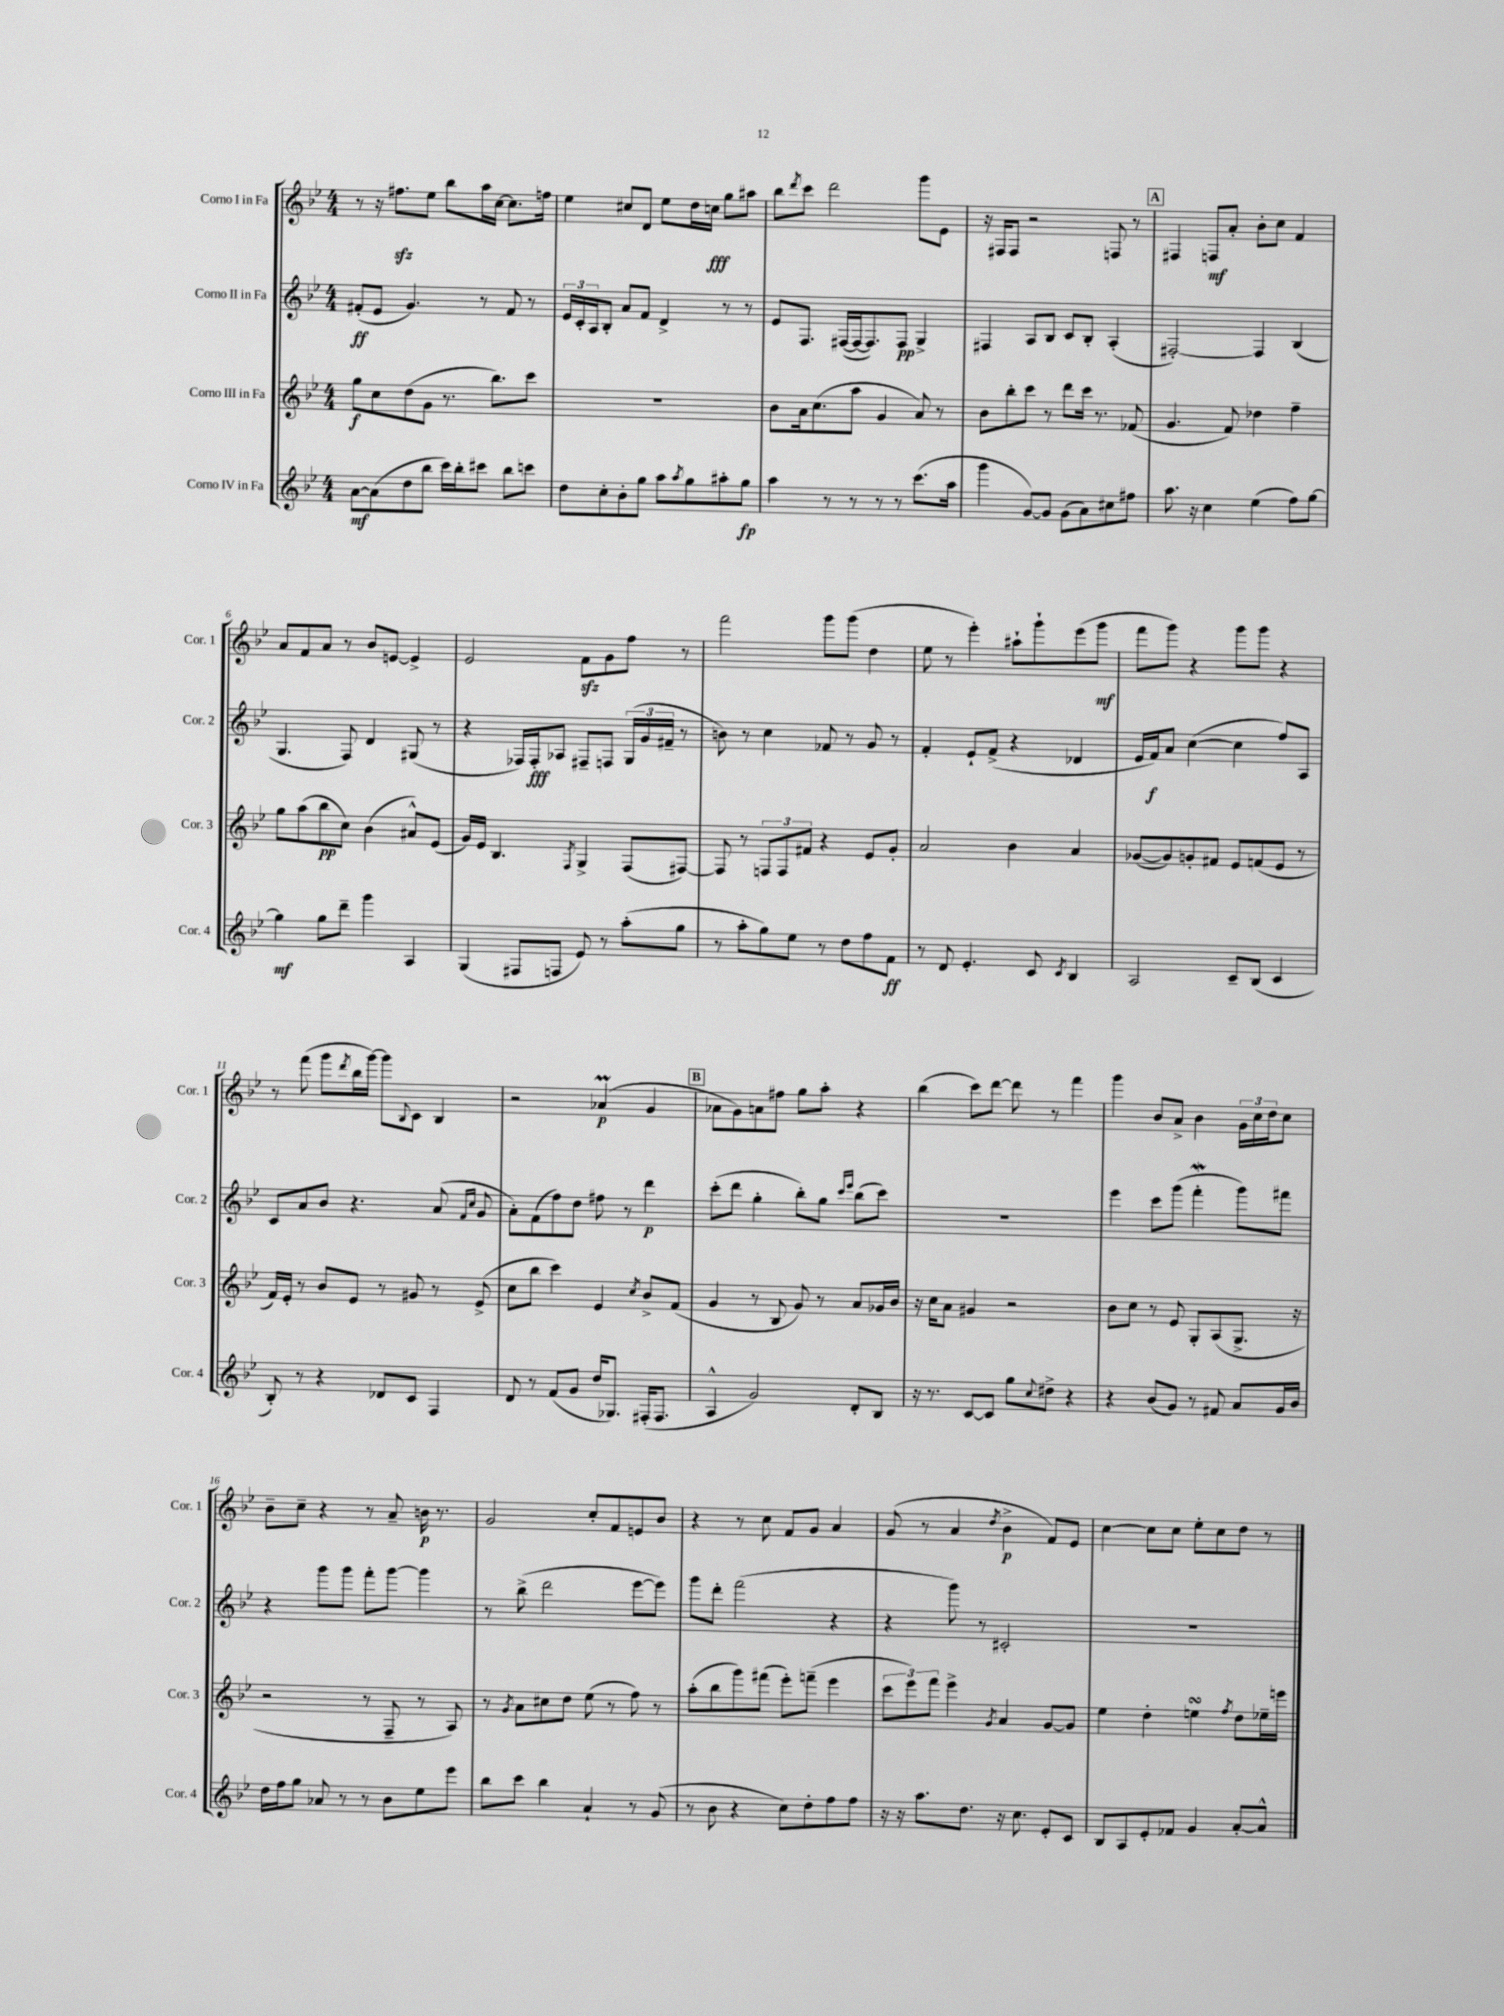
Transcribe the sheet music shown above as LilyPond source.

<<
\new StaffGroup <<
\new Staff = "s0" \with { instrumentName = "Corno I in Fa" shortInstrumentName = "Cor. 1" } {
    \clef treble \key bes \major \numericTimeSignature \time 4/4
    r8 r16 fis''8.\sfz ees''8 bes''8 a''16 c''16~ c''8. f''16 |
    ees''4 cis''8 d'8 ees''8 d''16 c''16\fff g''8 ais''8 |
    bes''8 \acciaccatura { d'''8 } c'''8 d'''2 g'''8 ees'8 |
    r16 fis16 fis8 r2 f8 r8 |
    \mark \markup { \box "A" } fis4 f8\mf a'8-. bes'8-. c''8 f'4 |
    a'8 f'8 a'8 r8 bes'8 e'8~ e'4-> |
    ees'2 f'8\sfz g'8 f''8 r8 |
    f'''2 g'''8 g'''8( d''4 |
    ees''8 r8 ees'''4-.) ais''8-! g'''8-! ees'''8( g'''8\mf |
    f'''8 g'''8) r4 g'''8 g'''8 r4 |
    r8 f'''8( g'''8 \acciaccatura { d'''8 } bes''16 g'''16~) g'''8 \appoggiatura { bes8 } c'8 bes4 |
    r2 aes'4\prall\p( g'4 |
    \mark \markup { \box "B" } aes'8 g'8) a'8 fis''8 g''8 a''8-. r4 |
    bes''4( c'''8) d'''8~ d'''8 r8 f'''4 |
    g'''4 bes'8 a'8-> bes'4 \tuplet 3/2 { g'16 c''16 d''16 } c''8 |
    bes'8-- c''8-- r4 r8 a'8-- b'16\p r8. |
    g'2 c''8-. f'8 e'8 bes'8 |
    r4 r8 c''8 f'8 g'8 a'4 |
    g'8( r8 a'4 \acciaccatura { d''8 } bes'4->\p f'8) ees'8 |
    c''4~ c''8 c''8 ees''8-. c''8 d''8 r8 \bar "|." |
}
\new Staff = "s1" \with { instrumentName = "Corno II in Fa" shortInstrumentName = "Cor. 2" } {
    \clef treble \key bes \major \numericTimeSignature \time 4/4
    fis'8-.\ff( ees'8 g'4.) r8 fis'8 r8 |
    \tuplet 3/2 { ees'16 c'16-. a16 } bes8-. a'8 f'8 d'4-> r8 r8 |
    ees'8 f8. fis16~( fis16~ fis8.) fis8\pp g4-> |
    fis4 a8 bes8 c'8 bes8-. a4-.( |
    \mark \markup { \box "A" } fis2~-.) fis4 bes4( |
    g4. f8) d'4 gis8( r8 |
    r4 fes16) fes16-.\fff aes8 fis8-- f8 \tuplet 3/2 { g16( g'16 fis'16-- } r8 |
    b'8) r8 c''4 fes'8 r8 g'8 r8 |
    f'4-. ees'8-! f'8->( r4 des'4 |
    ees'16 f'16\f) a'8 c''4~( c''4 f''8) a8 |
    c'8 a'8 bes'8 r4. a'8( \grace { f'16 c''16 } g'8 |
    a'8-.) f'8( f''8) d''8 fis''8 r8 d'''4\p |
    \mark \markup { \box "B" } c'''8-.( d'''8 g''4-. bes''8-.) g''8 \grace { c'''16 ees'''16 } bes''8( c'''8) |
    R1 |
    ees'''4 c'''8 g'''8( f'''4-.\mordent g'''8) fis'''8 |
    r4 g'''8 g'''8 f'''8-. g'''8~ g'''4 |
    r8 bes''8->( d'''2 ees'''8~ ees'''8) |
    g'''8 d'''8-. f'''2( r4 |
    r4 g'''8) r8 cis'2-. |
    R1 \bar "|." |
}
\new Staff = "s2" \with { instrumentName = "Corno III in Fa" shortInstrumentName = "Cor. 3" } {
    \clef treble \key bes \major \numericTimeSignature \time 4/4
    g''8\f c''8 d''8( g'8 r8. bes''8.) c'''8 |
    R1 |
    bes'8 a'16 c''8.( a''8 g'4 a'8) r8 |
    bes'8 bes''8-. c'''8 r8 d'''8 c'''16 r8. fes'8( |
    \mark \markup { \box "A" } g'4. f'8) des''4 f''4-- |
    g''8 a''8( bes''8\pp c''8) bes'4( ais'8-^) ees'8( |
    g'16) ees'16 bes4. \acciaccatura { f8 } g4-> f8( fis8~) |
    fis8 r8 \tuplet 3/2 { f8 f8 fis'8 } r4 ees'8 g'8-. |
    a'2 bes'4 a'4 |
    ges'8~( ges'8) g'8-. fis'8 ees'8 f'8( ees'8 r8 |
    f'16) ees'16-. r8 bes'8 ees'8 r8 gis'8 r8 ees'8->( |
    c''8 bes''8 c'''4) ees'4 \acciaccatura { c''8 } bes'8-> f'8( |
    \mark \markup { \box "B" } g'4 r8 bes8 g'8) r8 a'8 ges'16 bes'16 |
    r16 c''16 a'8 gis'4 r2 |
    bes'8 c''8 r8 ees'8 g8-. a8( g8.-> r16 |
    r2 r8 f8-- r8 a8) |
    r8 \acciaccatura { g'8 } a'8 cis''8 d''8 ees''8( r8 f''8) r8 |
    a''8-.( bes''8 g'''8) fis'''8( ees'''8-.) f'''8--( ees'''4 |
    \tuplet 3/2 { c'''8 ees'''8) f'''8 } ees'''4-> \acciaccatura { g'8 } a'4 g'8~ g'8 |
    ees''4 d''4-. e''4\turn \acciaccatura { f''8 } d''8 ees''16-- e'''16 \bar "|." |
}
\new Staff = "s3" \with { instrumentName = "Corno IV in Fa" shortInstrumentName = "Cor. 4" } {
    \clef treble \key bes \major \numericTimeSignature \time 4/4
    a'8~\mf a'8( d''8 bes''8 c'''16) bes''16-. cis'''8 bes''8 c'''8 |
    d''8 c''8-. bes'8-. g''8 a''8 \acciaccatura { a''8 } g''8 ais''8-. g''8\fp |
    a''4 r8 r8 r8 r8 c'''8.( a''16 |
    g'''4 g'8~) g'8 g'8( a'8) cis''8 fis''8 |
    \mark \markup { \box "A" } a''8. r16 c''4 ees''4( f''8) g''8~ |
    g''4\mf g''8 d'''8-- g'''4 a4 |
    g4( fis8 f8 ees'8) r8 a''8-.( g''8 |
    r8 a''8-. g''8) ees''8 r8 d''8 f''8 f'8\ff |
    r8 d'8 ees'4.-. c'8 \acciaccatura { c'8 } bes4 |
    a2 c'8-- bes8( c'4 |
    bes8-.) r8 r4 des'8 c'8 f4 |
    d'8 r8 f'8( g'8 d''16 ges8.) fis16-.( fis8. |
    \mark \markup { \box "B" } a4-^ g'2) d'8-. bes8 |
    r16 r8. c'8~ c'8 g''8 \appoggiatura { c''8 } dis''8-> r4 |
    r4 bes'8( g'8) r8 fis'8 a'8 g'16 bes'16 |
    d''16 f''16 g''8 aes'8 r8 r8 bes'8 ees''8 ees'''8 |
    bes''8 c'''8 bes''4 a'4-! r8 g'8( |
    r8 bes'8 r4 c''8) d''8-. f''8 f''8 |
    r16 r16 a''8. d''8. r16 c''8. ees'8-. c'8 |
    bes8 a8 ees'8-. fes'8 g'4 a'8~-. a'8-^ \bar "|." |
}
>>
>>
